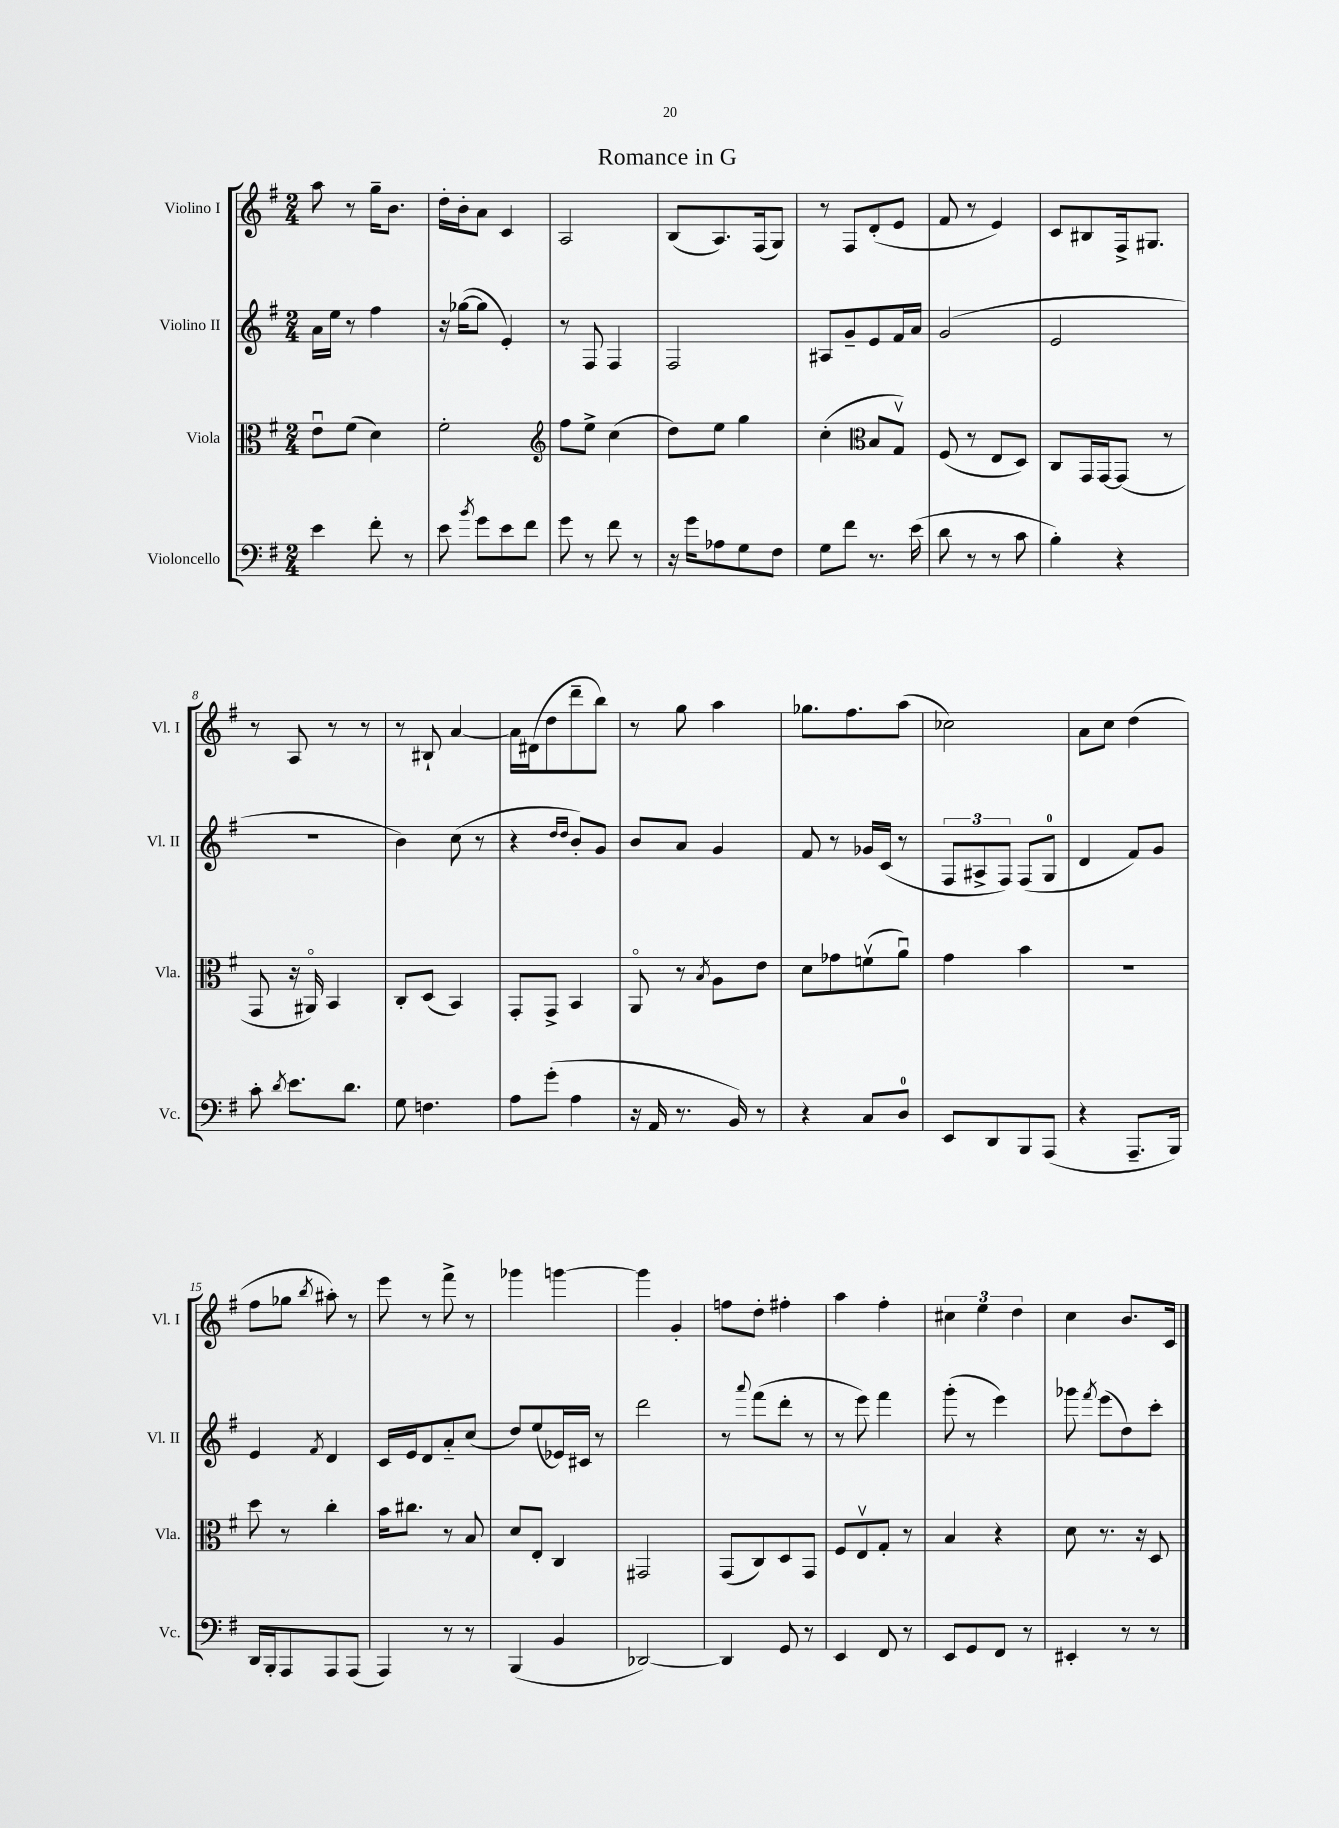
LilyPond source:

\header { title = "Romance in G" }
<<
\new StaffGroup <<
\new Staff = "s0" \with { instrumentName = "Violino I" shortInstrumentName = "Vl. I" } {
    \clef treble \key g \major \numericTimeSignature \time 2/4
    \autoBeamOff a''8 r8 g''16[-- b'8.] |
    d''16[-. b'16-. a'8] c'4 |
    a2 |
    b8[( a8.) fis16( g8]) |
    r8 fis8[ d'8-.( e'8] |
    fis'8 r8 e'4) |
    c'8[ bis8 fis16-> gis8.] |
    r8 a8 r8 r8 |
    r8 bis8-! a'4~ |
    a'16[ dis'16( d''8 d'''8-- b''8]) |
    r8 g''8 a''4 |
    ges''8.[ fis''8. a''8]( |
    ces''2) |
    a'8[ c''8] d''4( |
    fis''8[ ges''8] \acciaccatura { b''8 } ais''8-.) r8 |
    e'''8 r8 fis'''8-> r8 |
    ges'''4 g'''4~ |
    g'''4 g'4-. |
    f''8[ d''8]-. fis''4-. |
    a''4 fis''4-. |
    \tuplet 3/2 { cis''4 e''4 d''4 } |
    c''4 b'8.[ c'16] \bar "|." |
}
\new Staff = "s1" \with { instrumentName = "Violino II" shortInstrumentName = "Vl. II" } {
    \clef treble \key g \major \numericTimeSignature \time 2/4
    \autoBeamOff a'16[ e''16] r8 fis''4 |
    r16 ges''16[~( ges''8] e'4-.) |
    r8 fis8 fis4 |
    fis2 |
    ais8[ g'8-- e'8 fis'16 a'16] |
    g'2( |
    e'2 |
    r2 |
    b'4) c''8( r8 |
    r4 \grace { d''16[ d''16] } b'8[-.) g'8] |
    b'8[ a'8] g'4 |
    fis'8 r8 ges'16[ c'16]( r8 |
    \tuplet 3/2 { fis8[ ais8-> fis8]) } fis8[( g8]-0 |
    d'4 fis'8[) g'8] |
    e'4 \acciaccatura { fis'8 } d'4 |
    c'16[ e'16 d'8 a'8-_ c''8]( |
    d''8[) e''8( ees'16) cis'16] r8 |
    d'''2 |
    r8 \appoggiatura { a'''8 } fis'''8[( d'''8]-. r8 |
    r8 e'''8) fis'''4 |
    g'''8-.( r8 e'''4) |
    ges'''8 \acciaccatura { fis'''8 } e'''8[( d''8) c'''8]-. \bar "|." |
}
\new Staff = "s2" \with { instrumentName = "Viola" shortInstrumentName = "Vla." } {
    \clef alto \key g \major \numericTimeSignature \time 2/4
    \autoBeamOff e'8[\downbow fis'8]( d'4) |
    fis'2-. |
    \clef treble fis''8[ e''8]-> c''4( |
    d''8[) e''8] g''4 |
    c''4-.( \clef alto b8[ g8]\upbow) |
    fis8( r8 e8[ d8]) |
    c8[ g,16 g,16~ g,8]( r8 |
    g,8 r16 ais,16\flageolet) b,4 |
    c8[-. d8]( b,4) |
    g,8[-. g,8]-> b,4 |
    a,8\flageolet r8 \acciaccatura { b8 } a8[ e'8] |
    d'8[ ges'8 f'8\upbow( a'8]\downbow) |
    g'4 b'4 |
    R2 |
    d''8 r8 c''4-. |
    b'16[ cis''8.] r8 b8 |
    d'8[ e8]-. c4 |
    gis,2 |
    g,8[( c8) d8 g,8] |
    fis8[ e8\upbow g8]-. r8 |
    b4 r4 |
    d'8 r8. r16 d8 \bar "|." |
}
\new Staff = "s3" \with { instrumentName = "Violoncello" shortInstrumentName = "Vc." } {
    \clef bass \key g \major \numericTimeSignature \time 2/4
    \autoBeamOff e'4 fis'8-. r8 |
    e'8 \acciaccatura { b'8 } g'8[ e'8 fis'8] |
    g'8 r8 fis'8 r8 |
    r16 g'16[ aes8 g8 fis8] |
    g8[ fis'8] r8. e'16( |
    d'8 r8 r8 c'8 |
    b4-.) r4 |
    c'8-. \acciaccatura { d'8 } e'8.[ d'8.] |
    g8 f4. |
    a8[ g'8]-.( a4 |
    r16 a,16 r8. b,16) r8 |
    r4 c8[ d8]-0 |
    e,8[ d,8 b,,8 a,,8]( |
    r4 a,,8.[-- b,,16]) |
    d,16[ b,,16-. a,,8 a,,8 a,,8]( |
    a,,4) r8 r8 |
    b,,4( b,4 |
    des,2~) |
    des,4 g,8 r8 |
    e,4 fis,8 r8 |
    e,8[ g,8 fis,8] r8 |
    eis,4-. r8 r8 \bar "|." |
}
>>
>>
